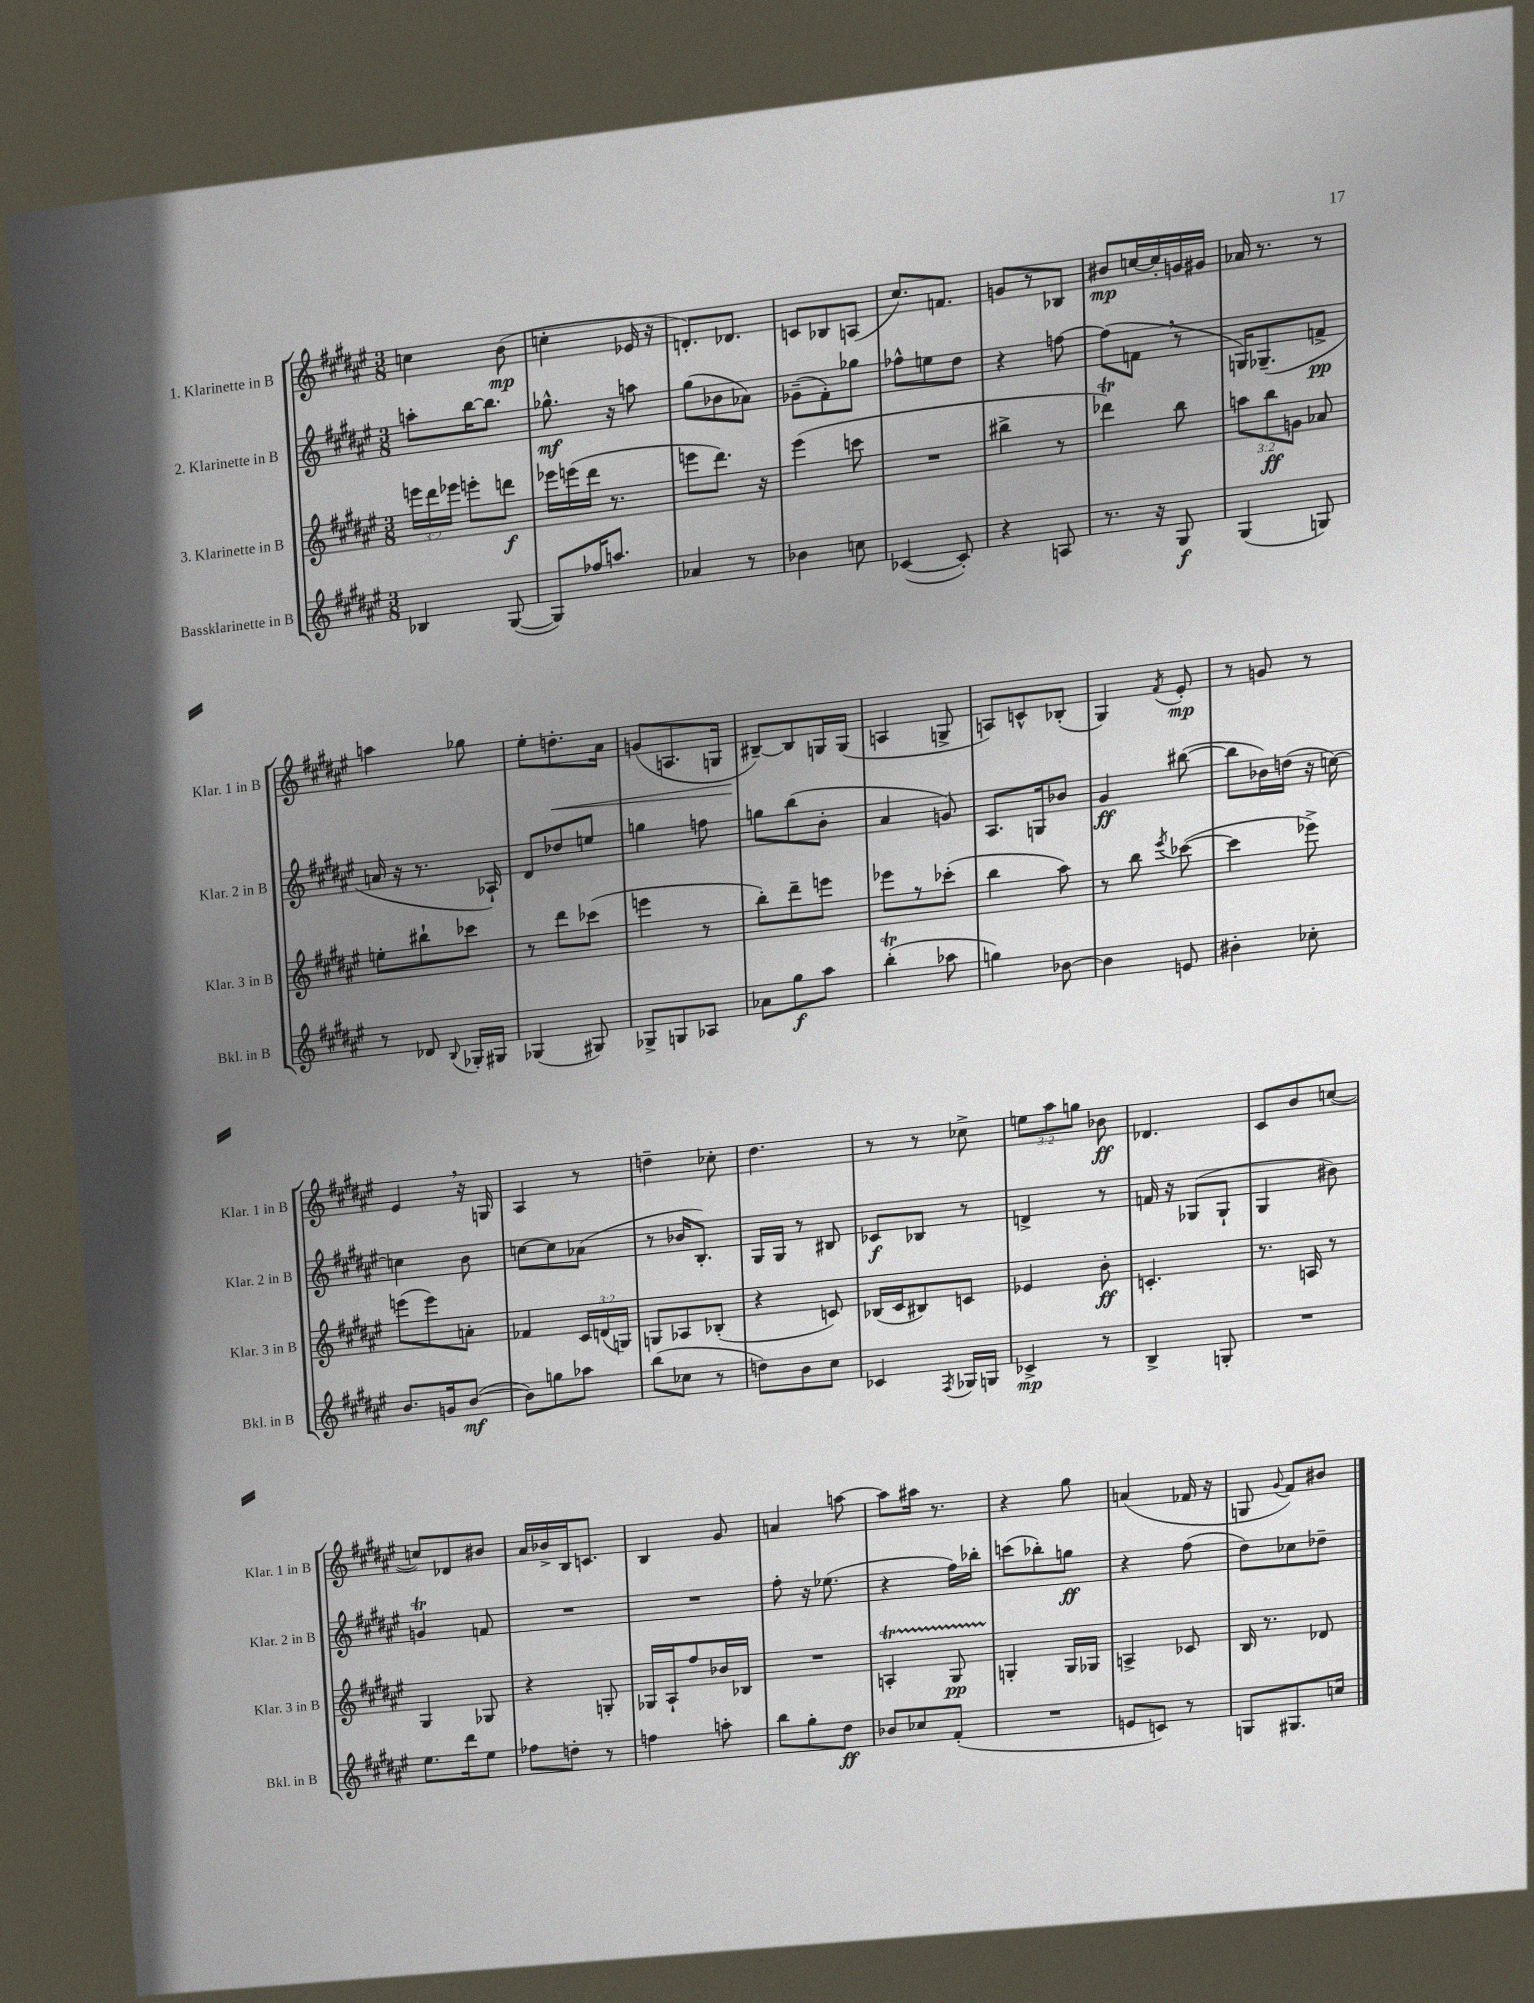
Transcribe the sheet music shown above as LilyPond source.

<<
\new StaffGroup <<
\new Staff = "s0" \with { instrumentName = "1. Klarinette in B" shortInstrumentName = "Klar. 1 in B" } {
    \clef treble \key fis \major \numericTimeSignature \time 3/8 \override Staff.TupletNumber.text = #tuplet-number::calc-fraction-text
    \autoBeamOff c''4 b'8\mp( |
    c''4-. ees'16 r16 |
    d'8.[-.) des'8.] |
    c'8[ bes8 a8]( |
    cis''8.[) f'8.] |
    g'8[ r8 bes8] |
    bis'8[\mp c''16~ c''16-. g'16 gis'16] |
    aes'16 r8. r8 |
    a''4 ges''8 |
    eis''8[-. d''8.-.\< ais'16] |
    g'8[( a8. g16] |
    bis8[~--\!) bis8 g16 g16]( |
    a4 g8-> |
    a8[) c'8-^ bes8]-.( |
    gis4) \acciaccatura { fis'8 } eis'8-.\mp |
    r8 g'8 r8 |
    eis'4 \breathe r16 g16 |
    ais4 r8 |
    d''4-- ces''8-. |
    dis''4. |
    r8 r8 ces''8-> |
    \tuplet 3/2 { e''8[ ais''8 g''8] } bes'8\ff |
    des'4. |
    cis'8[ b'8 c''8]~( |
    c''8[) des'8 bis'8] |
    ais'16[ bes'16-> b16 c'8.] |
    b4 gis'8 |
    a'4 a''8~ |
    a''8[ ais''16] r8. |
    r4 gis''8 |
    a'4( fes'16 r16 |
    g8 \appoggiatura { gis'8 } fis'8[) bis'8] \bar "|." |
}
\new Staff = "s1" \with { instrumentName = "2. Klarinette in B" shortInstrumentName = "Klar. 2 in B" } {
    \clef treble \key fis \major \numericTimeSignature \time 3/8
    \autoBeamOff a''8[-. b''16~ b''8.] |
    ges''8.-^\mf r16 a''8 |
    gis''8[( bes'8 aes'8]) |
    ges'8[--( fis'8-.) ges''8] |
    fes''8[-^ e''8 dis''8] |
    r4 f''8~ |
    f''8[( f'8] \breathe r8 |
    g16[) ges8.--( f'8]->\pp |
    a'16 r16 r8. aes16-!) |
    dis'8[ des''8 e''8] |
    g''4 f''8 |
    g''8[ b''8( b'8]-. |
    ais'4 g'8) |
    ais8.[ g16 bes'8] |
    gis'4\ff bis''8~( |
    bis''8[ bes'16) d''16]( r16 c''16~) |
    c''4 b'8 |
    c''8[~ c''8 aes'8]( |
    r8 bes'16[ b8.]-.) |
    gis16[ gis16] r8 bis8 |
    ces'8[\f bes8] r8 |
    d'4-> r8 |
    f'16 r16 ges8[( ges8]-! |
    gis4 bis'8) |
    g'4\trill f'8 |
    R4. |
    R4. |
    fis''8-. r16 ees''8.( |
    r4 fis''16[) bes''16]-. |
    c'''8[( bes''8-.) g''8]\ff |
    r4 fis''8( |
    dis''8[) ces''8 des''8]-- \bar "|." |
}
\new Staff = "s2" \with { instrumentName = "3. Klarinette in B" shortInstrumentName = "Klar. 3 in B" } {
    \clef treble \key fis \major \numericTimeSignature \time 3/8 \override Staff.TupletNumber.text = #tuplet-number::calc-fraction-text
    \autoBeamOff \tuplet 3/2 { e'''16[ dis'''16 ees'''16] } e'''8[-. d'''8]\f |
    ees'''16[ e'''16( dis'''16] r8. |
    e'''8[ dis'''8.]) r16 |
    eis'''4( c'''8 |
    R4. |
    bis''4-> r8 |
    des'''4\trill) b''8 |
    \tuplet 3/2 { a''8[ b''8\ff g'8] } aes'8 |
    e''8[-. bis''8-! ces'''8] |
    r8 dis'''8[ ces'''8]( |
    e'''4 r8 |
    b''8[-.) dis'''8-- e'''8] |
    ees'''8[ r8 ces'''8]-.( |
    b''4 ais''8) |
    r8 b''8 \acciaccatura { eis'''8 } ces'''8~( |
    ces'''4 ees'''8->) |
    e'''8[( e'''8) a'8]-. |
    fes'4 \tuplet 3/2 { cis'16[ d'16( g16]) } |
    g8[ aes8 bes8]-.( |
    r4 c'8) |
    bes16[( cis'16 bis8) c'8] |
    ees'4 b'8-.\ff |
    c'4.-. |
    r8. a16 r8 |
    gis4 ges8 |
    r4 g8-. |
    ges16[ ais16-! fis''8 bes'16 bes16] |
    R4. |
    a4-.\startTrillSpan gis8\pp |
    g4-.\stopTrillSpan g16[ ges16] |
    a4-> ces'8 |
    b16 r8. des'8 \bar "|." |
}
\new Staff = "s3" \with { instrumentName = "Bassklarinette in B" shortInstrumentName = "Bkl. in B" } {
    \clef treble \key fis \major \numericTimeSignature \time 3/8
    \autoBeamOff bes4 gis8~( |
    gis8[) fes''16 a''8.] |
    aes'4 r8 |
    bes'4 c''8 |
    ces'4~( ces'8-.) |
    r4 a8 |
    r8. r16 gis8\f |
    gis4( g8) |
    r8 des'8 \appoggiatura { b8 } ges16[-. gis16] |
    ges4( gis8) |
    ges8[-> g8 aes8] |
    aes'8[ gis''8\f ais''8] |
    b''4-.\trill( aes''8 |
    g''4) bes'8~ |
    bes'4 e'8 |
    bis'4-. ces''8-. |
    b'8.[ g'16 b'8]~\mf( |
    b'8[) g''8 aes''8] |
    b''8[( ces''8] r8 |
    d''8[) b'8 cis''8] |
    ces'4 \acciaccatura { fis8 } ges16[ g16] |
    ces'4->\mp r8 |
    b4-> g8-. |
    R4. |
    eis''8.[ dis'''16 eis''8] |
    fes''8[ d''8]-. r8 |
    f''4 a''8-. |
    b''8[ gis''8-. dis''8]\ff |
    bes'8[ ces''8 fis'8]-.( |
    R4. |
    e'8[ c'8]) r8 |
    g8[ gis8. c''16] \bar "|." |
}
>>
>>
\layout { \context { \Score \remove "Bar_number_engraver" } }
